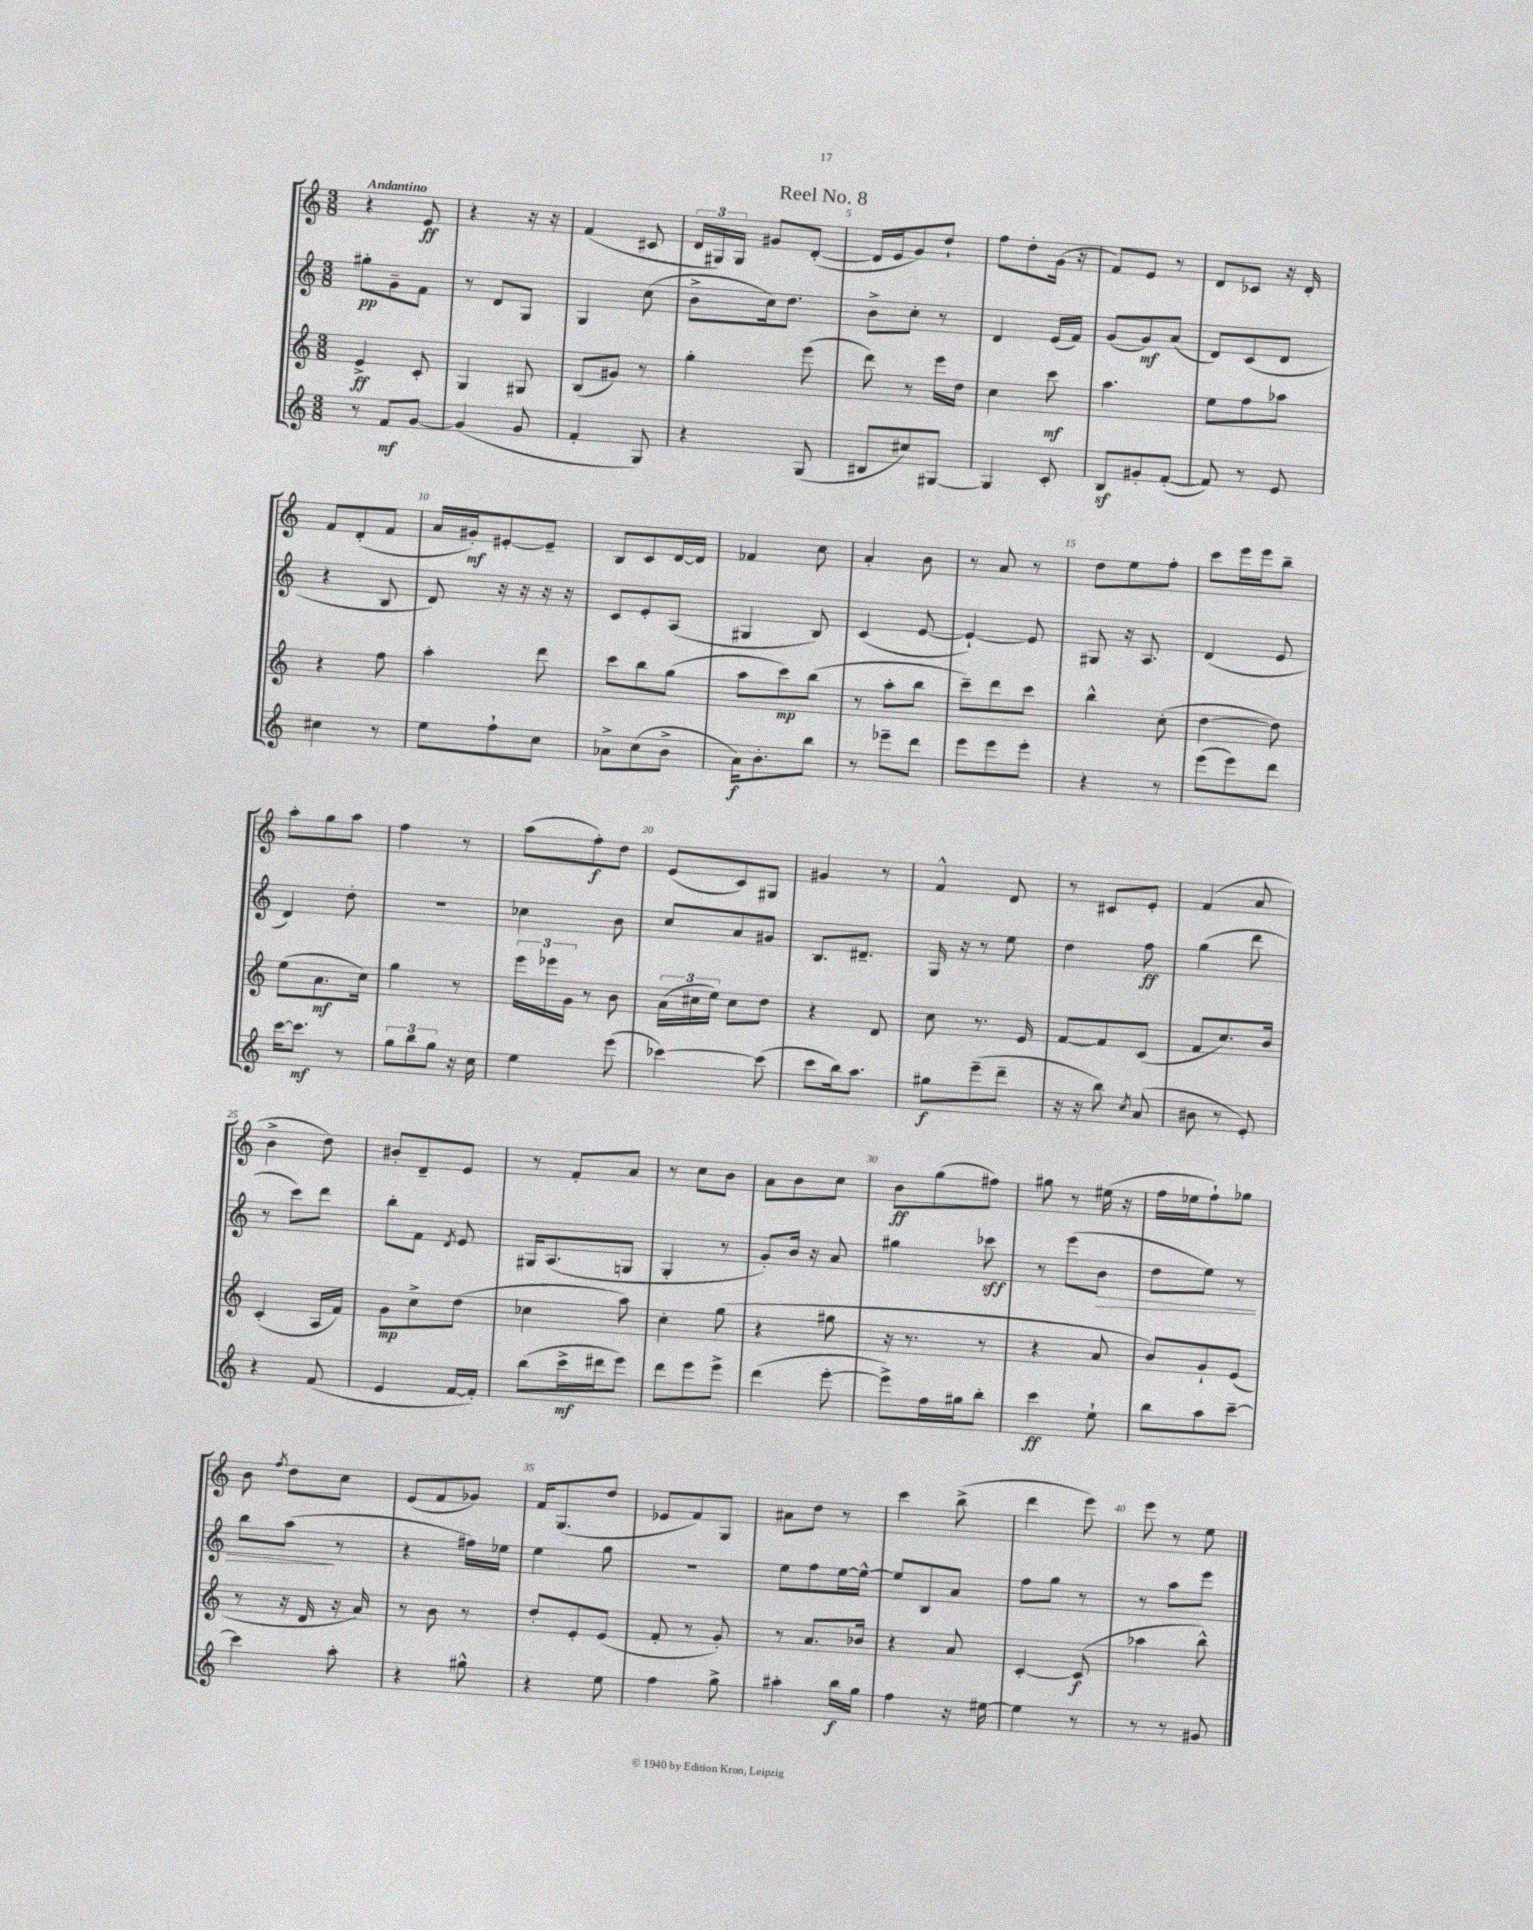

**kern	**dynam	**kern	**dynam	**kern	**dynam	**kern	**dynam
*part4	*part4	*part3	*part3	*part2	*part2	*part1	*part1
*staff4	*staff4	*staff3	*staff3	*staff2	*staff2	*staff1	*staff1
*clefG2	*	*clefG2	*	*clefG2	*	*clefG2	*
*k[]	*	*k[]	*	*k[]	*	*k[]	*
*M3/8	*	*M3/8	*	*M3/8	*	*M3/8	*
=1	=1	=1	=1	=1	=1	=1	=1
!	!	!	!	!	!	!LO:TX:a:B:t=Andantino	!
8r	.	4e^/	ff	8gg#X'\L	pp	4r	.
8f/L	mf	.	.	8g~\	.	.	.
[8g/J	.	8c'/	.	8f\J	.	8e/	ff
=2	=2	=2	=2	=2	=2	=2	=2
(4g/]	.	4G/	.	8r	.	4r	.
.	.	.	.	8d/L	.	.	.
8g/	.	8G#X/	.	8G/J	.	16r	.
.	.	.	.	.	.	16r	.
=3	=3	=3	=3	=3	=3	=3	=3
4f'/	.	(8B/L	.	4G/	.	(4f/	.
.	.	8g#X/J)	.	.	.	.	.
8G/)	.	8r	.	(8cc\	.	8c#X/	.
=4	=4	=4	=4	=4	=4	=4	=4
4r	.	4gg'\	.	8b^\L	.	24d/LL	.
.	.	.	.	.	.	24G#X/)	.
.	.	.	.	.	.	24G#/JJ	.
.	.	.	.	16cc\k)	.	8g#X/L	.
.	.	.	.	8.dd\J	.	.	.
(8G/	.	(8eee\	.	.	.	([8d'/J	.
=5	=5	=5	=5	=5	=5	=5	=5
8B#X/L	.	8ddd\)	.	8b^\L	.	16d/LL]	.
.	.	.	.	.	.	16e/J	.
8cc#X/)	.	8r	.	8cc'\J	.	8g/)	.
[8G#X/J	.	16eee\LL	.	8r	.	8dd`/J	.
.	.	16dd\JJ	.	.	.	.	.
=6	=6	=6	=6	=6	=6	=6	=6
4G#/]	.	4cc\	.	4d/	.	8ff\L	.
.	.	.	.	.	.	8dd'\	.
8c'/	.	8ccc\	mf	(16e/LL	.	(16g\Jk	.
.	.	.	.	16f/JJ)	.	16r	.
=7	=7	=7	=7	=7	=7	=7	=7
8Bz/L	.	4.aa\	.	(8g/L	.	8f/L)	.
8g#X'/	.	.	.	8g/)	mf	8e/J	.
([8f'/J	.	.	.	(8a/J	.	8r	.
=8	=8	=8	=8	=8	=8	=8	=8
8f/])	.	8ee\L	.	8d/L)	.	8d/L	.
8r	.	8ff\	.	(8c/	.	8c-X/J	.
8e/	.	8aa-X\J	.	8d/J	.	16r	.
.	.	.	.	.	.	16d'/	.
!!LO:LB:g=z
=9	=9	=9	=9	=9	=9	=9	=9
4cc#X\	.	4r	.	4r	.	8f/L	.
.	.	.	.	.	.	(8d'/	.
8r	.	8ff\	.	8B/	.	8f/J	.
=10	=10	=10	=10	=10	=10	=10	=10
8ee\L	.	4aa'\	.	8d/)	.	16a/LL	.
.	.	.	.	.	.	16g#X'/J)	mf
8ff`\	.	.	.	16r	.	[8e#X'/	.
.	.	.	.	16r	.	.	.
8cc\J	.	8ddd\	.	16r	.	8e#~/J]	.
.	.	.	.	16r	.	.	.
=11	=11	=11	=11	=11	=11	=11	=11
8a-X^\L	.	8ccc\L	.	8c/L	.	8B/L	.
(8cc\	.	8bb\	.	8e'/	.	8c/	.
8b^\J	.	(8gg\J	.	(8A/J	.	[16d/L	.
.	.	.	.	.	.	16d/JJ]	.
=12	=12	=12	=12	=12	=12	=12	=12
16a\KL)	f	8aa\L	.	4G#X/	.	4f-X/	.
8.b'\	.	.	.	.	.	.	.
.	.	8ccc\)	mp	.	.	.	.
8bb\J	.	(8bb\J	.	8B/)	.	8cc\	.
=13	=13	=13	=13	=13	=13	=13	=13
8r	.	8r	.	(4c/	.	4a'/	.
8eee-X~\L	.	8aa'\L	.	.	.	.	.
8ddd\J	.	8bb\J	.	[8e/	.	8b\	.
=14	=14	=14	=14	=14	=14	=14	=14
8eee\L	.	8ccc~\L)	.	4e`/_)	.	8r	.
8eee\	.	8ddd\	.	.	.	8a/	.
8eee'\J	.	8ccc\J	.	8e/]	.	8r	.
=15	=15	=15	=15	=15	=15	=15	=15
4r	.	4bb^^\	.	8G#X/	.	8dd\L	.
.	.	.	.	16r	.	8ee\	.
.	.	.	.	8.A/	.	.	.
8r	.	(8cc'\	.	.	.	8ff'\J	.
=16	=16	=16	=16	=16	=16	=16	=16
(8eee\L	.	[4dd\	.	(4d/	.	8ccc\L	.
8eee\)	.	.	.	.	.	16eee\L	.
.	.	.	.	.	.	16eee\J	.
8ddd\J	.	8dd\])	.	8e/	.	8bb~\J	.
!!LO:LB:g=z
=17	=17	=17	=17	=17	=17	=17	=17
[16ccc\KL	.	(8ee\L	.	4d/)	.	8aa'\L	.
8.ccc\J]	mf	.	.	.	.	.	.
.	.	8.a\	mf	.	.	8gg\	.
8r	.	.	.	8dd'\	.	8aa\J	.
.	.	16cc\Jk)	.	.	.	.	.
=18	=18	=18	=18	=18	=18	=18	=18
12gg\L	.	4gg\	.	4.r	.	4ff\	.
12bb\	.	.	.	.	.	.	.
12gg\J	.	.	.	.	.	.	.
16r	.	8r	.	.	.	8r	.
16cc\	.	.	.	.	.	.	.
=19	=19	=19	=19	=19	=19	=19	=19
4ee\	.	24eee\LL	.	4cc-X\	.	(8aa\L	.
.	.	24eee-X\	.	.	.	.	.
.	.	24g\JJ	.	.	.	.	.
.	.	8r	.	.	.	8ff'\)	f
(8eee\	.	8b\	.	8b\	.	8dd\J	.
=20	=20	=20	=20	=20	=20	=20	=20
[4ccc-X\)	.	(24a\LL	.	8cc/L	.	(8e/L	.
.	.	24cc#X\	.	.	.	.	.
.	.	24ee\JJ)	.	.	.	.	.
.	.	8cc#\L	.	8a/	.	8c/)	.
(8ccc-\]	.	8dd\J	.	8g#X/J	.	8G#X/J	.
=21	=21	=21	=21	=21	=21	=21	=21
8ccc\L	.	4r	.	8.B/L	.	4g#X/	.
16bb\k)	.	.	.	.	.	.	.
8.aa\J	.	.	.	8.d#X~/J	.	.	.
.	.	8d/	.	.	.	8r	.
=22	=22	=22	=22	=22	=22	=22	=22
8gg#X\L	f	8cc\	.	16G/	.	4f^^/	.
.	.	.	.	16r	.	.	.
(8eee~\	.	8.r	.	8r	.	.	.
8ddd~\J	.	.	.	8ee\	.	8d/	.
.	.	16e/	.	.	.	.	.
=23	=23	=23	=23	=23	=23	=23	=23
16r	.	[8f/L	.	4dd\	.	8r	.
16r	.	.	.	.	.	.	.
8bb\)	.	8f/]	.	.	.	8c#X/L	.
8qcc/	.	.	.	.	.	.	.
(8a/	.	(8c/J	.	8ff\	ff	8e'/J	.
=24	=24	=24	=24	=24	=24	=24	=24
8b#X\	.	8f/L	.	(4gg\	.	(4f/	.
8r	.	8.cc/)	.	.	.	.	.
8e'/)	.	.	.	8ddd\	.	8a/	.
.	.	16b/Jk	.	.	.	.	.
!!LO:LB:g=z
=25	=25	=25	=25	=25	=25	=25	=25
4r	.	(4c'/	.	8r	.	4b^\	.
.	.	.	.	8ccc\L)	.	.	.
(8f/	.	16A/LL	.	8ddd\J	.	8dd\)	.
.	.	16f/JJ)	.	.	.	.	.
=26	=26	=26	=26	=26	=26	=26	=26
4e/	.	8g\L	mp	8bb'\L	.	8b#X'/L	.
.	.	8cc^\	.	8f\J	.	8d~/	.
.	.	.	.	8qd/	.	.	.
[16f/LL	.	(8dd\J	.	8e/	.	8e/J	.
16f'/JJ])	.	.	.	.	.	.	.
=27	=27	=27	=27	=27	=27	=27	=27
(8bb\L	.	4cc-X\	.	16G#X/KL	.	8r	.
.	.	.	.	(8.A/	.	.	.
16ccc^\L	mf	.	.	.	.	8f'/L	.
16ddd#X\J	.	.	.	.	.	.	.
8eee\J)	.	8aa\)	.	8Gn/J	.	8a/J	.
=28	=28	=28	=28	=28	=28	=28	=28
8ddd\L	.	4cc'\	.	4G'/	.	8r	.
8eee\	.	.	.	.	.	8cc\L	.
8eee^\J	.	(8gg\	.	8r	.	8b\J	.
=29	=29	=29	=29	=29	=29	=29	=29
(4ddd\	.	4r	.	8g'/L)	.	8a\L	.
.	.	.	.	16b/Jk	.	8b\	.
.	.	.	.	16r	.	.	.
[8eee'\	.	8gg#X\	.	8a/	.	8cc\J	.
=30	=30	=30	=30	=30	=30	=30	=30
8eee^\L])	.	16r	.	4gg#X\	.	8b\L	ff
.	.	8.r	.	.	.	.	.
16ff\L	.	.	.	.	.	(8gg\	.
16gg#X\J	.	.	.	.	.	.	.
8bb'\J	.	8r	.	8ccc-X\	sff	8ff#X\J)	.
=31	=31	=31	=31	=31	=31	=31	=31
4ccc\	ff	4r	.	8r	.	8gg#X\	.
.	.	.	.	(8eee\L	.	8r	.
!	!	!	!	!	!LO:HP:b	!	!
8ee`\	.	8a/	.	8b\J	>	(16ee#X\	.
.	.	.	.	.	.	16r	.
=32	=32	=32	=32	=32	=32	=32	=32
8bb\L	.	8b/L)	.	8dd\L	.	16ff\LL	.
.	.	.	.	.	.	16ee-X\J	.
8aa\	.	8g`/	.	8ee\J)	.	8ff`\)	.
[8ccc~\J	.	(8e/J	.	8r	.	8gg-X\J	.
!!LO:LB:g=z
=33	=33	=33	=33	=33	=33	=33	=33
4ccc\]	.	8r	.	8bb\L	.	8b\	.
.	.	.	.	.	.	8qff/	.
.	.	16r	.	(8aa\J	.	8dd\L	.
.	.	16d/	.	.	.	.	.
8aa'\	.	16r	.	8r	]	8cc\J	.
.	.	16a/)	.	.	.	.	.
=34	=34	=34	=34	=34	=34	=34	=34
4r	.	8r	.	4r	.	(8e/L	.
.	.	8b\	.	.	.	8f/	.
8gg#X^^\	.	8r	.	16ff#X\LL)	.	8g-X/J)	.
.	.	.	.	16ee-X\JJ	.	.	.
=35	=35	=35	=35	=35	=35	=35	=35
4r	.	8dd'/L	.	4ee\	.	16f/KL	.
.	.	.	.	.	.	(8.G/	.
.	.	8e'/	.	.	.	.	.
8ee\	.	(8e/J	.	8gg\	.	8dd/J	.
=36	=36	=36	=36	=36	=36	=36	=36
4ff\	.	8f'/	.	4.r	.	8e-X/L	.
.	.	8r	.	.	.	8f/)	.
8gg^\	.	8g'/)	.	.	.	8G/J	.
=37	=37	=37	=37	=37	=37	=37	=37
4aa#X'\	.	8r	.	8ee\L	.	8a#X\L	.
.	.	8.a/L	.	8ff\	.	8dd\J	.
16bb\LL	f	.	.	[16ee\L	.	8r	.
16gg\JJ	.	16b-X/Jk	.	16ee^^\JJ_	.	.	.
=38	=38	=38	=38	=38	=38	=38	=38
4ff\	.	4r	.	8ee/L]	.	4ccc\	.
.	.	.	.	8B/	.	.	.
16r	.	8a/	.	8a/J	.	(8bb^\	.
[16ee#X\	.	.	.	.	.	.	.
=39	=39	=39	=39	=39	=39	=39	=39
4ee#\]	.	[4c'/	.	8ff\L	.	4ddd\	.
.	.	.	.	8gg\J	.	.	.
8r	.	(8c/]	f	8r	.	8eee\)	.
=40	=40	=40	=40	=40	=40	=40	=40
8r	.	4aa-X\	.	8r	.	8eee\	.
8r	.	.	.	8aa\L	.	8r	.
8g#X/	.	8bb^^\)	.	8eee\J	.	8ee\	.
==	==	==	==	==	==	==	==
*-	*-	*-	*-	*-	*-	*-	*-
